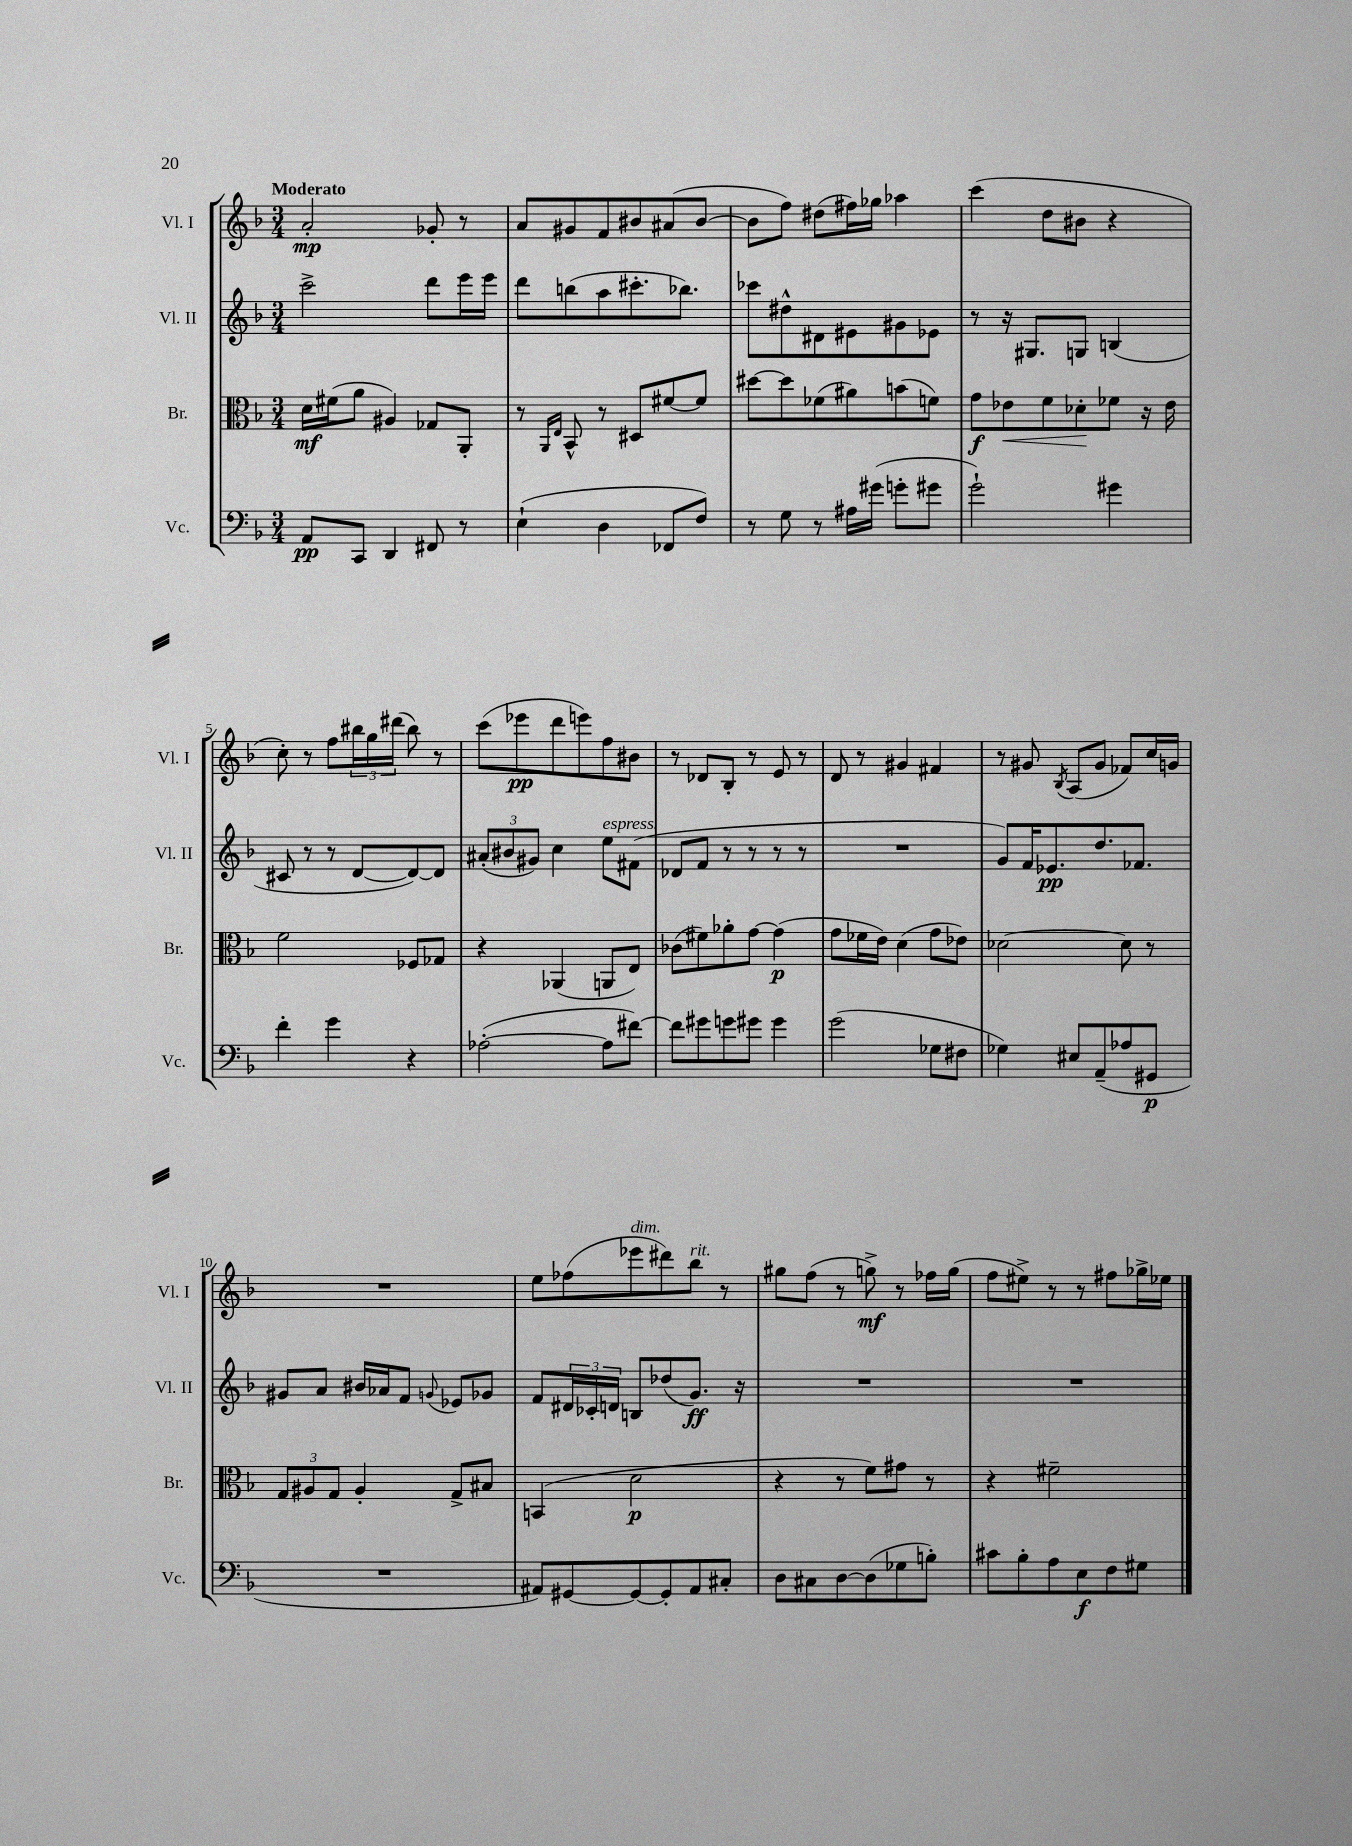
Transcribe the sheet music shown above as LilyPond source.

<<
\new StaffGroup <<
\new Staff = "s0" \with { instrumentName = "Vl. I" shortInstrumentName = "Vl. I" } {
    \clef treble \key f \major \numericTimeSignature \time 3/4 \tempo "Moderato"
    a'2-.\mp ges'8-. r8 |
    a'8 gis'8 f'8 bis'8 ais'8( bis'8~ |
    bis'8 f''8) dis''8( fis''16) ges''16 aes''4 |
    c'''4( d''8 bis'8 r4 |
    c''8-.) r8 f''8 \tuplet 3/2 { bis''16 g''16 dis'''16( } bis''8) r8 |
    c'''8( ees'''8\pp d'''8 e'''8) f''8 bis'8 |
    r8 des'8 bes8-. r8 e'8 r8 |
    d'8 r8 gis'4 fis'4 |
    r8 gis'8 \acciaccatura { bes8 } a8( gis'8 fes'8) c''16 g'16 |
    R2. |
    e''8 fes''8( ees'''8^\markup { \italic "dim." } dis'''8) bes''8^\markup { \italic "rit." } r8 |
    gis''8 f''8( r8 g''8->\mf) r8 fes''16 g''16( |
    f''8 eis''8->) r8 r8 fis''8 ges''16-> ees''16 \bar "|." |
}
\new Staff = "s1" \with { instrumentName = "Vl. II" shortInstrumentName = "Vl. II" } {
    \clef treble \key f \major \numericTimeSignature \time 3/4
    c'''2-> d'''8 e'''16 e'''16 |
    d'''8 b''8( a''8 cis'''8.-. bes''8.) |
    ces'''8 dis''8-^ dis'8 eis'8 gis'8 ees'8 |
    r8 r16 gis8. g8 b4( |
    cis'8 r8 r8 d'8~ d'8~) d'8 |
    \tuplet 3/2 { ais'8-.( bis'8 gis'8) } c''4 e''8^\markup { \italic "espress." } fis'8( |
    des'8 f'8 r8 r8 r8 r8 |
    R2. |
    g'8) f'16 ees'8.\pp d''8. fes'8. |
    gis'8 a'8 bis'16 aes'16 f'8 \appoggiatura { g'8 } ees'8 ges'8 |
    f'8 \tuplet 3/2 { dis'16 ces'16-. d'16 } b8 des''8( g'8.\ff) r16 |
    R2. |
    R2. \bar "|." |
}
\new Staff = "s2" \with { instrumentName = "Br." shortInstrumentName = "Br." } {
    \clef alto \key f \major \numericTimeSignature \time 3/4
    d'16\mf fis'16( a'8 ais4) ges8 a,8-. |
    r8 \grace { a,16 e16 } bes,8-^ r8 dis8 fis'8~ fis'8 |
    dis''8~ dis''8 fes'8( ais'8) b'8( f'8) |
    g'8\f ees'8\< f'8 des'8-.\! fes'8 r16 ees'16 |
    f'2 fes8 ges8 |
    r4 aes,4( a,8 e8) |
    ces'8( fis'8) aes'8-. g'8~ g'4\p( |
    g'8 fes'16 e'16) d'4( g'8 ees'8) |
    des'2~ des'8 r8 |
    \tuplet 3/2 { g8 ais8 g8 } ais4-. g8-> bis8 |
    b,4( d'2\p |
    r4 r8 f'8) gis'8 r8 |
    r4 fis'2-- \bar "|." |
}
\new Staff = "s3" \with { instrumentName = "Vc." shortInstrumentName = "Vc." } {
    \clef bass \key f \major \numericTimeSignature \time 3/4
    a,8\pp c,8 d,4 fis,8 r8 |
    e4-!( d4 fes,8 f8) |
    r8 g8 r8 ais16 gis'16( g'8-. gis'8 |
    g'2-!) gis'4 |
    f'4-. g'4 r4 |
    aes2~-.( aes8 fis'8~) |
    fis'8 gis'8 g'8 gis'8 gis'4 |
    g'2( ges8 fis8 |
    ges4) eis8 a,8--( aes8 gis,8\p |
    R2. |
    ais,8) gis,8~ gis,8~ gis,8-. ais,8 cis8-. |
    d8 cis8 d8~ d8( ges8 b8-.) |
    cis'8 bes8-. a8 e8\f f8 gis8 \bar "|." |
}
>>
>>
